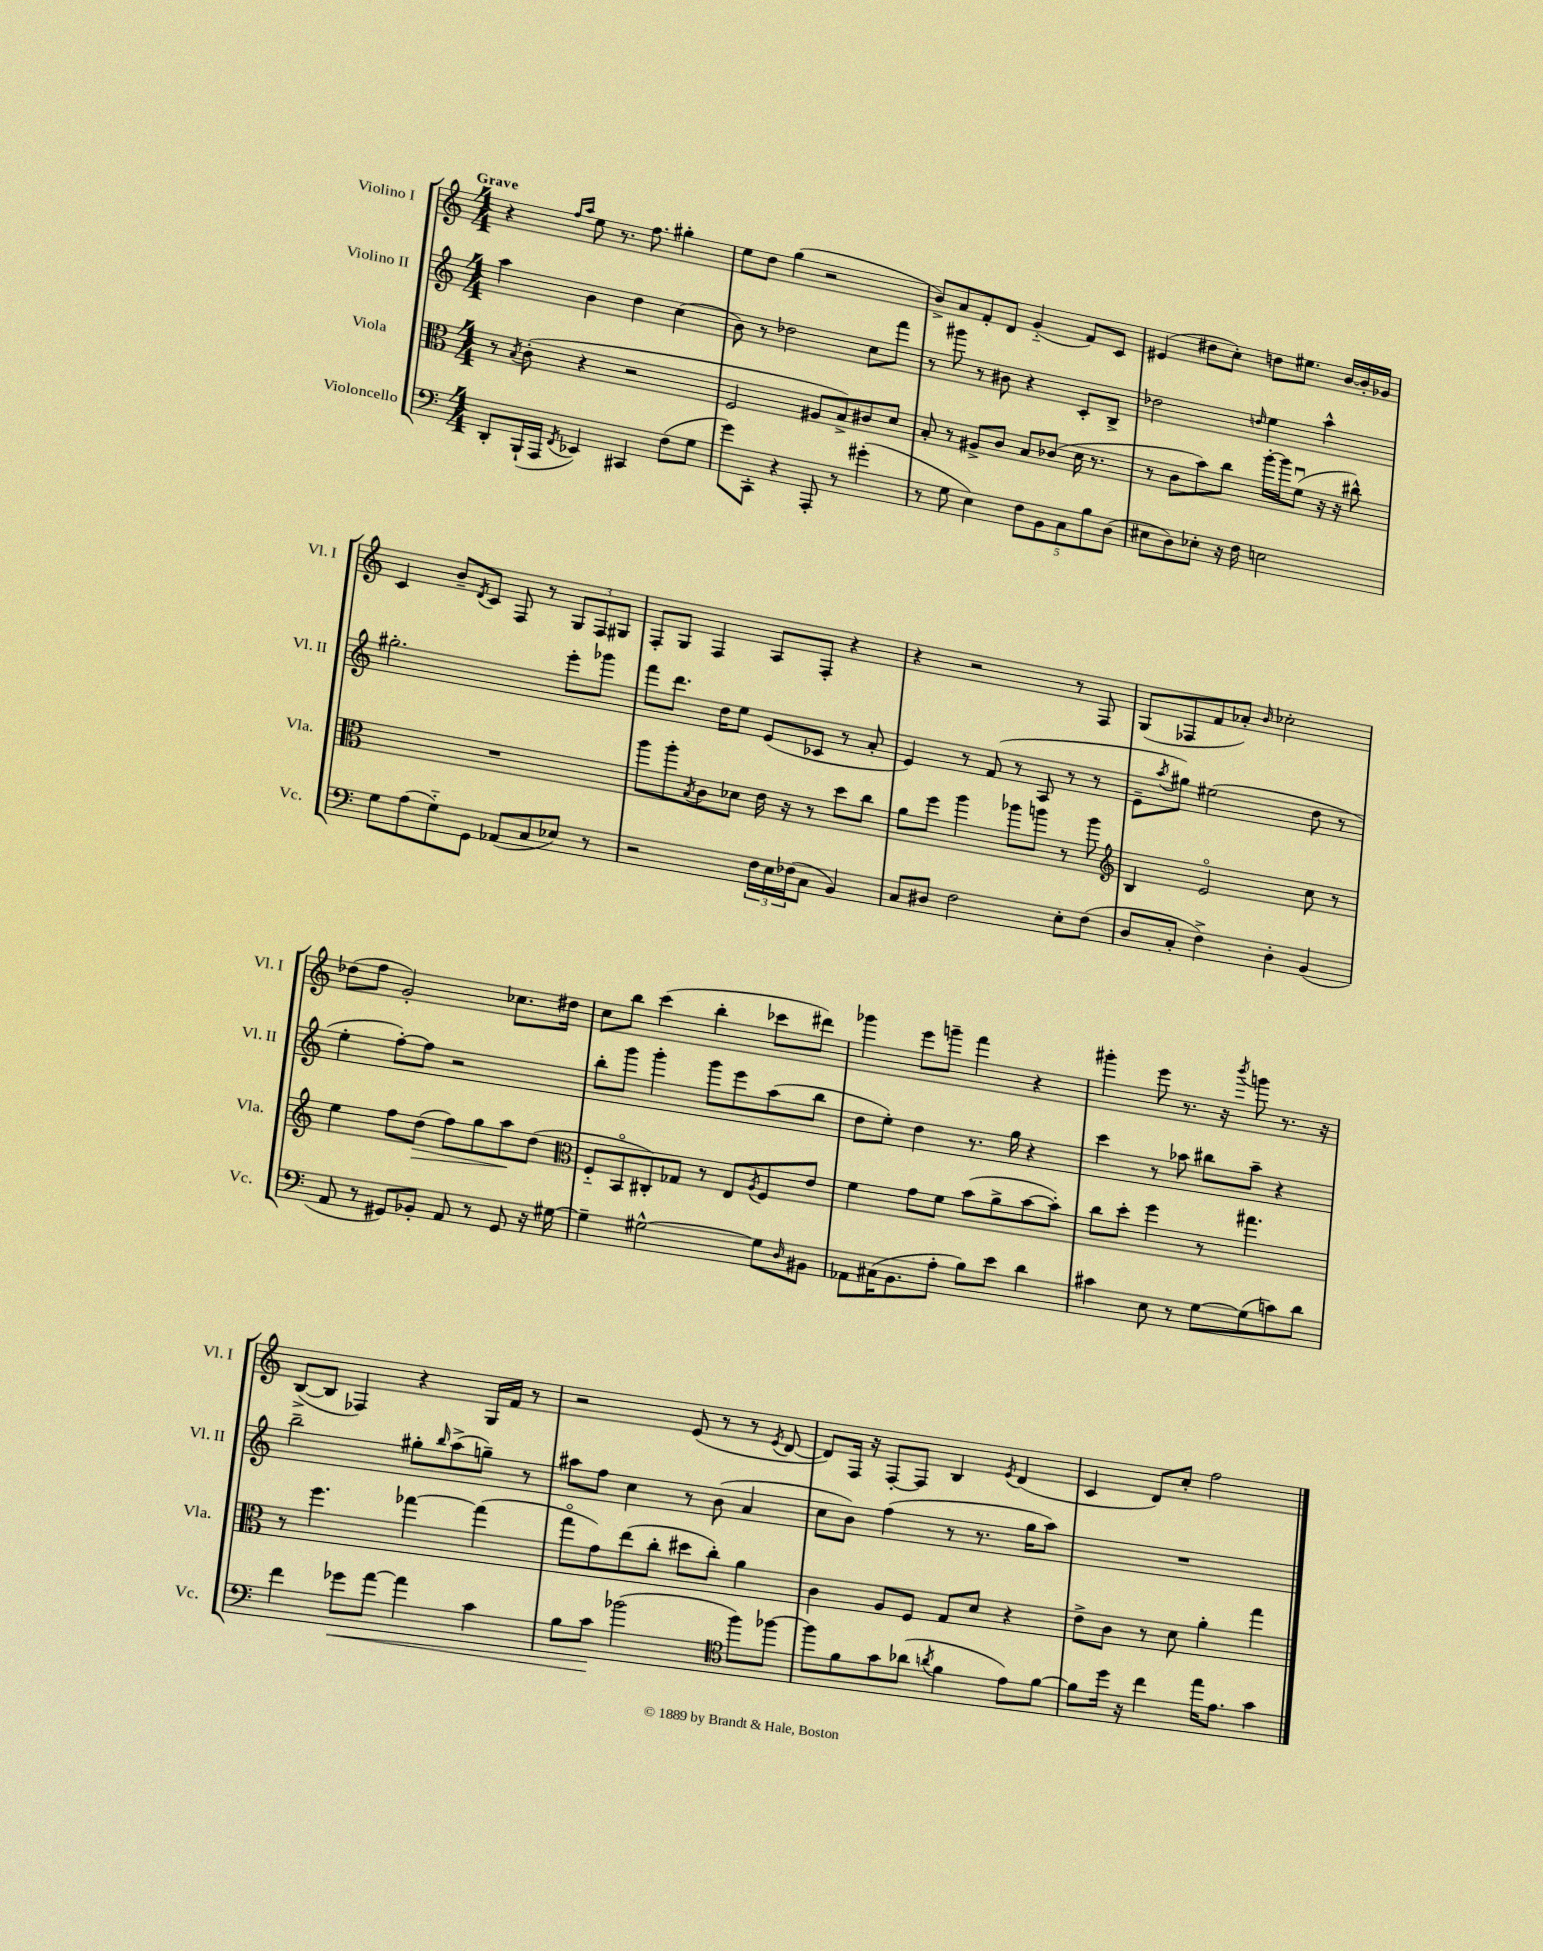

**kern	**kern	**kern	**kern
*staff4	*staff3	*staff2	*staff1
*clefF4	*clefC3	*clefG2	*clefG2
*k[]	*k[]	*k[]	*k[]
*M4/4	*M4/4	*M4/4	*M4/4
8DD'/L	8r	4aa\	4r
.	8qB/	.	.
(16BBB`/L	(8c'\	.	.
16AAA/JJ	.	.	.
.	.	.	16qqff/LL
8qFF/	.	.	16qqaa/JJ
4EE-/)	4r	4b\	8ee\
.	.	.	8.r
4CC#/	2r	4dd\	.
.	.	.	8.ff\
(8F\L	.	(4cc\	4gg#'\
8G\J	.	.	.
=	=	=	=
8g\L)	2F/	8b\)	8ee\L
8CC'\J	.	8r	8dd\J
4r	.	2dd-\	(4gg\
8AAA'/	8A#/L	.	2r
8r	8B^/)	.	.
(4g#'\	8c#/	8cc\L	.
.	8d/J	8fff\J	.
=	=	=	=
8r	8B'/	8r	8b^/L)
8G\	8r	8ggg#\	8a/
4E\)	8A#^/L	8r	8f'/
.	8c/J	8b#\	8d/J
10F\L	8B/L	4r	(4g'~/
10BB\	.	.	.
.	(8c-/J	.	.
10C\	.	.	.
.	16d\	8c'/L	8f/L)
10B\	.	.	.
.	8.r	.	.
.	.	8B^/J	8c/J
(10D\J	.	.	.
=	=	=	=
8E#\L	8r	2dd-\	(4e#/
8D\)	8c\L	.	.
8E-'\J	8b\)	.	8dd#\L
16r	8cc\J	.	8cc'\J)
16F\	.	.	.
.	.	16qqdd/	.
2E\	[16aa'\LL	4ee\	8dd\L
.	16aa\]J	.	.
.	(8fu\J	.	8.ee#\J
.	16r	4aa^^\	.
.	16r	.	[16b/LL
.	8cc#^^\)	.	16b'/]
.	.	.	16g-/JJ
=	=	=	=
8G\L	1r	2.gg#'\	4c/
(8A\	.	.	.
8G'~\)	.	.	8b~/L
.	.	.	8qd/
8GG\J	.	.	8c/J
(8AA-/L	.	.	8F/
8C/	.	.	8r
8E-/J)	.	8eee'\L	12G/L
.	.	.	12F/
8r	.	8ggg-\J	.
.	.	.	12G#/J
=	=	=	=
2r	8aa\L	8fff\L	8F'/L
.	8aa'\	8.ddd\J	8G/J
.	8qB/	.	.
.	8c\	.	4F/
.	.	16dd\LK	.
.	8d-\J	8ee\J	.
24F\LL	16e\	(8e/L	8A/L
24E\	.	.	.
.	16r	.	.
(24F-\J	.	.	.
8C\J	8r	8c-/J	8F'/J
4BB/)	8dd\L	8r	4r
.	8cc\J	8a'/	.
=	=	=	=
8C/L	8a\L	4e/)	4r
8D#/J	8ff\J	.	.
2F\	4aa\	8r	2r
.	.	(8f/	.
.	8aa-\L	8r	.
.	8aa\J	8A/	.
8E'\L	8r	8r	8r
(8F\J	8aa\	8r	8F/
=	=	=	=
*	*clefG2	*	*
8D/L	4B/	8e~\L	(8G/L
.	.	8qaa/	.
8C'/J	.	8gg#\J)	8F-/
4F^\)	2eo/	(2ee#\	8f/
.	.	.	8a-'/J)
.	.	.	16qqb/
4D'\	.	.	2cc-'\
(4BB/	8cc\	8dd\	.
.	8r	8r	.
=	=	=	=
8AA/	4ee\	4ee'\	(8dd-\L
8r	.	.	8ff\J
8GG#/L)	8ff\L	[8ff'\L)	2g'/)
8BB-'/J	(8dd\J	8ff\]J	.
8AA/	8ff\L)	2r	.
8r	8gg\	.	.
8GG#/	8aa\	.	8.cc-\L
16r	(8dd\J	.	.
[16G#\	.	.	16dd#\Jk
=	=	=	=
*	*clefC3	*	*
4G#~\]	8F'~/L	8bb'\L	8cc\L
.	8BBo/	8ggg\J	8bb\J
[2G#^^\	8C#'/)	4ggg'\	(4ccc\
.	8G-/J	.	.
.	8r	8ggg\L	4bb'\
.	8E/L	8eee\	.
.	8qA/	.	.
8G#\]L	8F/	(8aa\	8ccc-\L
16qqD/	.	.	.
8BB#\J	8e/J	8bb\J	8ddd#\J)
=	=	=	=
8AA-\L	4f\	8dd\L	4ggg-\
(16C#\K	.	8ee'\J)	.
8.BB\	.	.	.
.	8g\L	4dd\	8eee\L
8A'\J	8f\J	.	8ggg~\J
8B\L)	(8b\L	8.r	4fff\
8e\J	8a^\	.	.
.	.	16gg\	.
4d\	[8b\	4r	4r
.	8b'\]J)	.	.
=	=	=	=
4c#\	8cc\L	4ccc\	4ggg#'\
.	8dd'\J	.	.
8E\	4ff\	8r	8eee\
8r	.	8aa-\	8.r
[8G\L	8r	8bb#\L	.
.	.	.	16r
.	.	.	8qbbb/
(8G\]	4.gg#\	8aa-~\J	8ggg\
8c\)	.	4r	8.r
8d\J	.	.	.
.	.	.	16r
=	=	=	=
4f\	8r	2bb~\	([8B^/L
.	4.ff\	.	8B/]J
8g-\L	.	.	4F-/)
[8a\J	.	.	.
4a\]	[4gg-\	8gg#'\L	4r
.	.	16qqbb/	.
.	.	(8aa^\	.
4c\	(4gg-\]	8gg~\J)	16G/LL
.	.	.	16f/JJ
.	.	8r	8r
=	=	=	=
8B\L	8ggo\L	8aa#\L	2r
8c\J	8g\)	8ff\J	.
(2b-\	(8ee\	4cc\	.
.	8cc'\J	.	.
.	8dd#\L	8r	(8e/
.	8cc'\J)	(8b\	8r
*clefC4	*	*	*
8ff\L)	4a\	4a/	8r
.	.	.	8qe/
[8ff-\J	.	.	[8d/
=	=	=	=
8ff-\]L	4c\	8cc\L	8d/]L)
8f\	.	8b\J)	16F/Jk
.	.	.	16r
8g\	8A/L	(4ff\	[8F'/L
(8a-\J	8F/J	.	8F/]J
8qa/	.	.	.
4f\	8G/L	8r	4B/
.	8d/J	8.r	.
.	.	.	8qe/
8e\L)	4r	.	(4d/
.	.	16gg\LK	.
[8f\J	.	8aa\J)	.
=	=	=	=
8f\]L	8e^\L	1r	4c/
16dd\Jk	8c\J	.	.
16r	.	.	.
4cc\	8r	.	8d/L)
.	8d\	.	8cc'/J
16ee\LK	4a'\	.	2ff\
8.e\J	.	.	.
4g\	4gg\	.	.
==	==	==	==
*-	*-	*-	*-
